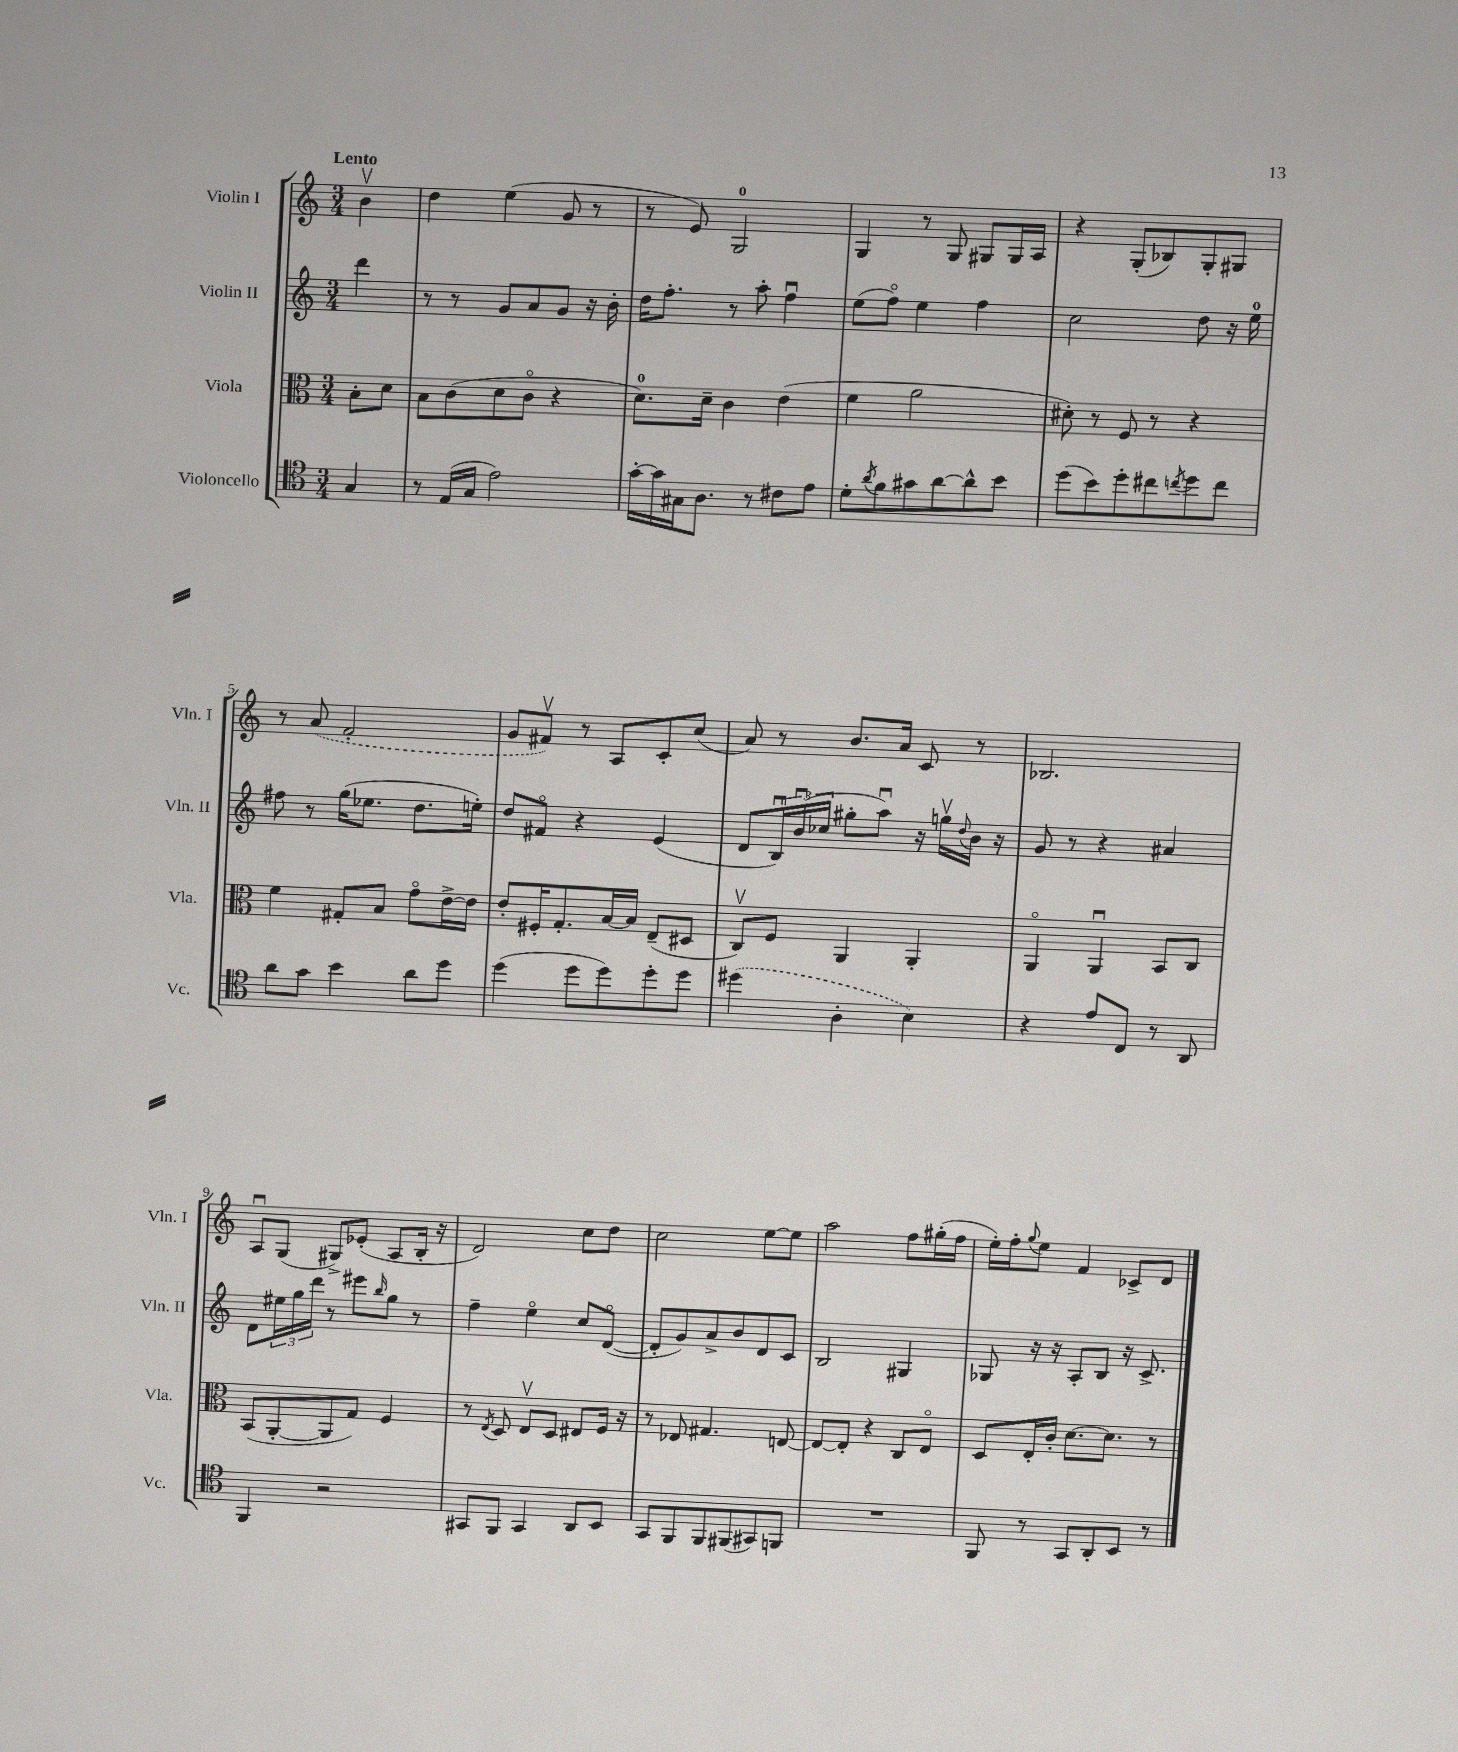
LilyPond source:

<<
\new StaffGroup <<
\new Staff = "s0" \with { instrumentName = "Violin I" shortInstrumentName = "Vln. I" } {
    \clef treble \key c \major \numericTimeSignature \time 3/4 \partial 4 \tempo "Lento"
    b'4\upbow |
    d''4 e''4( g'8 r8 |
    r8 e'8) g2-0 |
    g4 r8 g8 gis8 gis16 a16 |
    r4 g8-.( bes8) g8-. gis8 |
    r8 \once \slurDashed a'8( f'2-. |
    g'8 fis'8\upbow) r8 a8 c'8-. c''8( |
    a'8) r8 b'8. a'16 c'8 r8 |
    bes2. |
    a8\downbow g8( gis8->) ees'8-.( a8 b16-. r16 |
    d'2) c''8 d''8 |
    c''2 e''8~ e''8 |
    a''2 f''8 gis''16-.( f''16 |
    e''16-.) f''16-. \appoggiatura { g''8 } e''8 f'4 ces'8-> d'8 \bar "|." |
}
\new Staff = "s1" \with { instrumentName = "Violin II" shortInstrumentName = "Vln. II" } {
    \clef treble \key c \major \numericTimeSignature \time 3/4 \partial 4
    d'''4 |
    r8 r8 g'8 a'8 g'8 r16 b'16-. |
    d''16 f''8.-. r8 a''8-. f''4\downbow |
    e''8( f''8\flageolet) e''4 f''4 |
    c''2 d''8 r16 e''16-0 |
    fis''8 r8 g''16( ees''8. d''8. e''16-.) |
    d''8 fis'8\flageolet r4 e'4( |
    d'8 \tuplet 3/2 { b16\downbow) b'16\downbow( ces''16 } gis''8-. a''8\downbow) r16 g''16\upbow \appoggiatura { d''8 } b'16 r16 |
    g'8 r8 r4 ais'4 |
    d'8 \tuplet 3/2 { eis''16 g''16 d'''16 } r8 eis'''8 \grace { b''16 } g''8 r8 |
    f''4-- e''4\flageolet c''8 d'8~\flageolet( |
    d'8-. g'8) a'8-> b'8 d'8 c'8 |
    b2 gis4 |
    ges8 r16 r16 a8-. b8 r16 c'8.-> \bar "|." |
}
\new Staff = "s2" \with { instrumentName = "Viola" shortInstrumentName = "Vla." } {
    \clef alto \key c \major \numericTimeSignature \time 3/4 \partial 4
    b8-. d'8 |
    b8 c'8( d'8 c'8\flageolet r4 |
    d'8.-0) d'16-- c'4 e'4( |
    f'4 a'2 |
    dis'8-.) r8 f8 r8 r4 |
    f'4 gis8-. b8 g'8\flageolet e'16~-> e'16 |
    e'8-. fis16-. g8.-. b16~ b16 e8--( dis8 |
    c8\upbow) f8 a,4 a,4-. |
    a,4\flageolet a,4\downbow b,8 c8 |
    b,8( a,8~-. a,8 g8) f4 |
    r8 \acciaccatura { e8 } d8 e8\upbow d8 eis8 f16 r16 |
    r8 ees8 gis4. e8~ |
    e8~ e8-. r4 c8 e8\flageolet |
    d8 e16-. c'16-. d'8.~ d'8. r8 \bar "|." |
}
\new Staff = "s3" \with { instrumentName = "Violoncello" shortInstrumentName = "Vc." } {
    \clef tenor \key c \major \numericTimeSignature \time 3/4 \partial 4
    g4 |
    r8 e16( g16 e'2) |
    g'16~-. g'16 gis16 a8. r8 cis'8 e'8 |
    d'8-. \acciaccatura { a'8 } f'8 gis'8 a'8~ a'8-^ b'8 |
    d''8( b'8) d''8-. cis''8 \acciaccatura { c''8 } d''8 c''8 |
    a'8 g'8 b'4 a'8 d''8 |
    d''4( d''8 d''8) d''8-. d''8 |
    \once \slurDashed dis''4( a4-. b4) |
    r4 e'8 c8 r8 a,8 |
    f,4 r2 |
    gis,8 f,8 gis,4 a,8 b,8 |
    g,8 f,8 f,8 fis,8( gis,8) f,8 |
    R2. |
    f,8 r8 g,8 a,8-. b,8 r8 \bar "|." |
}
>>
>>
